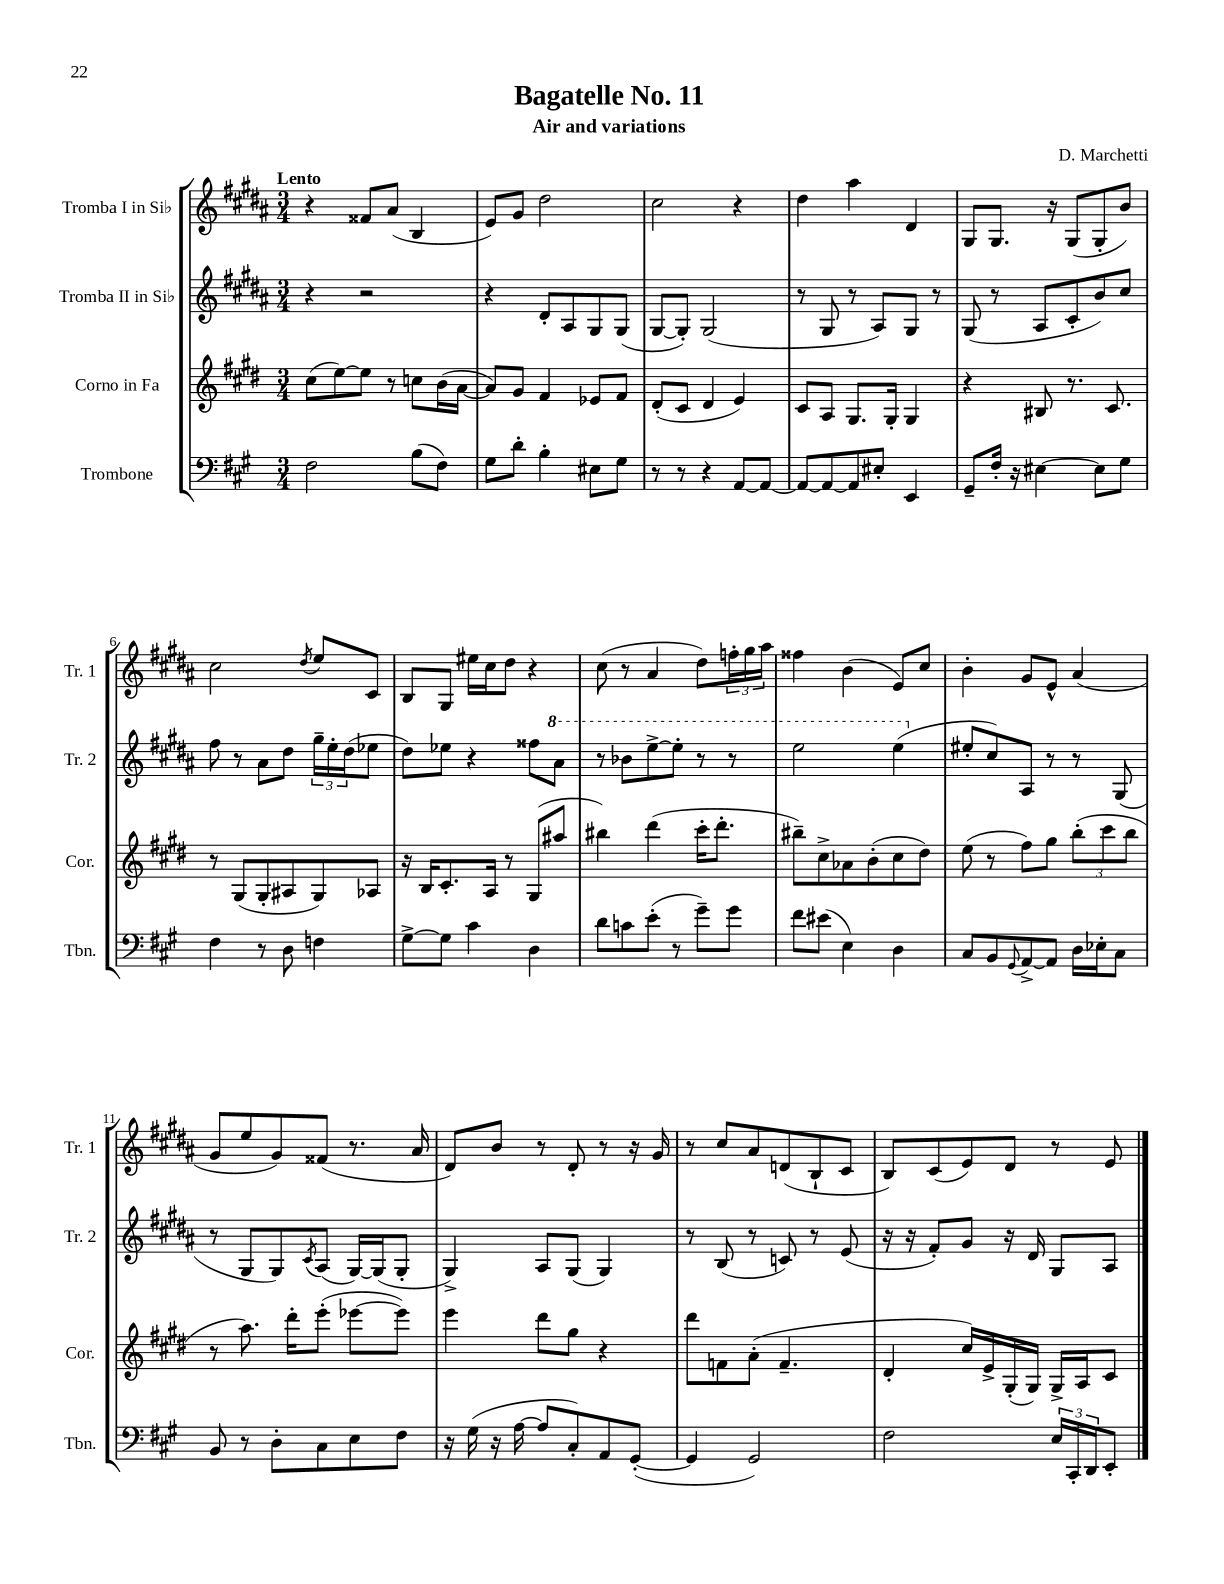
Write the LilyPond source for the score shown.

\header { title = "Bagatelle No. 11" composer = "D. Marchetti" subtitle = "Air and variations" }
<<
\new StaffGroup <<
\new Staff = "s0" \with { instrumentName = "Tromba I in Sib" shortInstrumentName = "Tr. 1" } {
    \clef treble \key b \major \numericTimeSignature \time 3/4 \tempo "Lento"
    r4 fisis'8 ais'8( b4 |
    e'8) gis'8 dis''2 |
    cis''2 r4 |
    dis''4 ais''4 dis'4 |
    gis8 gis8. r16 gis8( gis8-. b'8) |
    cis''2 \acciaccatura { dis''8 } e''8 cis'8 |
    b8 gis8 eis''16 cis''16 dis''8 r4 |
    cis''8( r8 ais'4 dis''8) \tuplet 3/2 { f''16-. gis''16 ais''16 } |
    fisis''4 b'4( e'8) cis''8 |
    b'4-. gis'8 e'8-^ ais'4( |
    gis'8 e''8 gis'8) fisis'8( r8. ais'16 |
    dis'8) b'8 r8 dis'8-. r8 r16 gis'16 |
    r8 cis''8 ais'8 d'8( b8-! cis'8 |
    b8) cis'8( e'8) dis'8 r8 e'8 \bar "|." |
}
\new Staff = "s1" \with { instrumentName = "Tromba II in Sib" shortInstrumentName = "Tr. 2" } {
    \clef treble \key b \major \numericTimeSignature \time 3/4
    r4 r2 |
    r4 dis'8-. ais8 gis8 gis8( |
    gis8~ gis8-.) gis2( |
    r8 gis8 r8 ais8) gis8 r8 |
    gis8( r8 ais8 cis'8-. b'8) cis''8 |
    fis''8 r8 ais'8 dis''8 \tuplet 3/2 { gis''16-- e''16-. dis''16( } ees''8 |
    dis''8) ees''8 r4 fisis''8 \ottava #1 ais''8 |
    r8 bes''8 e'''8~-> e'''8-. r8 r8 |
    e'''2 e'''4( \ottava #0 |
    eis''8-. cis''8) ais8 r8 r8 gis8( |
    r8 gis8 gis8) \acciaccatura { cis'8 } ais8( gis16~) gis16( gis8-. |
    gis4->) ais8 gis8( gis4) |
    r8 b8( r8 c'8) r8 e'8( |
    r16 r16 fis'8-.) gis'8 r16 dis'16 gis8 ais8 \bar "|." |
}
\new Staff = "s2" \with { instrumentName = "Corno in Fa" shortInstrumentName = "Cor." } {
    \clef treble \key e \major \numericTimeSignature \time 3/4
    cis''8( e''8~) e''8 r8 c''8 b'16( a'16~ |
    a'8) gis'8 fis'4 ees'8 fis'8 |
    dis'8-.( cis'8 dis'4 e'4) |
    cis'8 a8 gis8. gis16-. gis4 |
    r4 bis8 r8. cis'8. |
    r8 gis8( gis8-. ais8 gis8) aes8 |
    r16 b16 cis'8.-. a16 r8 gis8( ais''8 |
    bis''4) dis'''4( cis'''16-. dis'''8.-. |
    bis''8--) cis''8-> aes'8 b'8-.( cis''8 dis''8) |
    e''8( r8 fis''8) gis''8 \tuplet 3/2 { b''8-.( cis'''8 b''8 } |
    r8 a''8.) dis'''16-. e'''8-.( ees'''8~ ees'''8) |
    e'''4 dis'''8 gis''8 r4 |
    dis'''8 f'8 a'8-.( f'4.-- |
    dis'4-. cis''16) e'16-> gis16-.( gis16) gis16-> a16 cis'8 \bar "|." |
}
\new Staff = "s3" \with { instrumentName = "Trombone" shortInstrumentName = "Tbn." } {
    \clef bass \key a \major \numericTimeSignature \time 3/4
    fis2 b8( fis8) |
    gis8 d'8-. b4-. eis8 gis8 |
    r8 r8 r4 a,8~ a,8~ |
    a,8~ a,8~ a,8 eis8-. e,4 |
    gis,8-- fis16-. r16 eis4~ eis8 gis8 |
    fis4 r8 d8 f4 |
    gis8~-> gis8 cis'4 d4 |
    d'8 c'8 e'8-.( r8 gis'8--) gis'8 |
    fis'8 eis'8( e4) d4 |
    cis8 b,8 \appoggiatura { gis,8 } a,8~-> a,8 d16 ees16-. cis8 |
    b,8 r8 d8-. cis8 e8 fis8 |
    r16 gis16( r16 a16~ a8 cis8-.) a,8 gis,8~-.( |
    gis,4 gis,2) |
    fis2 \tuplet 3/2 { e16 cis,16-. d,16 } e,8-. \bar "|." |
}
>>
>>
